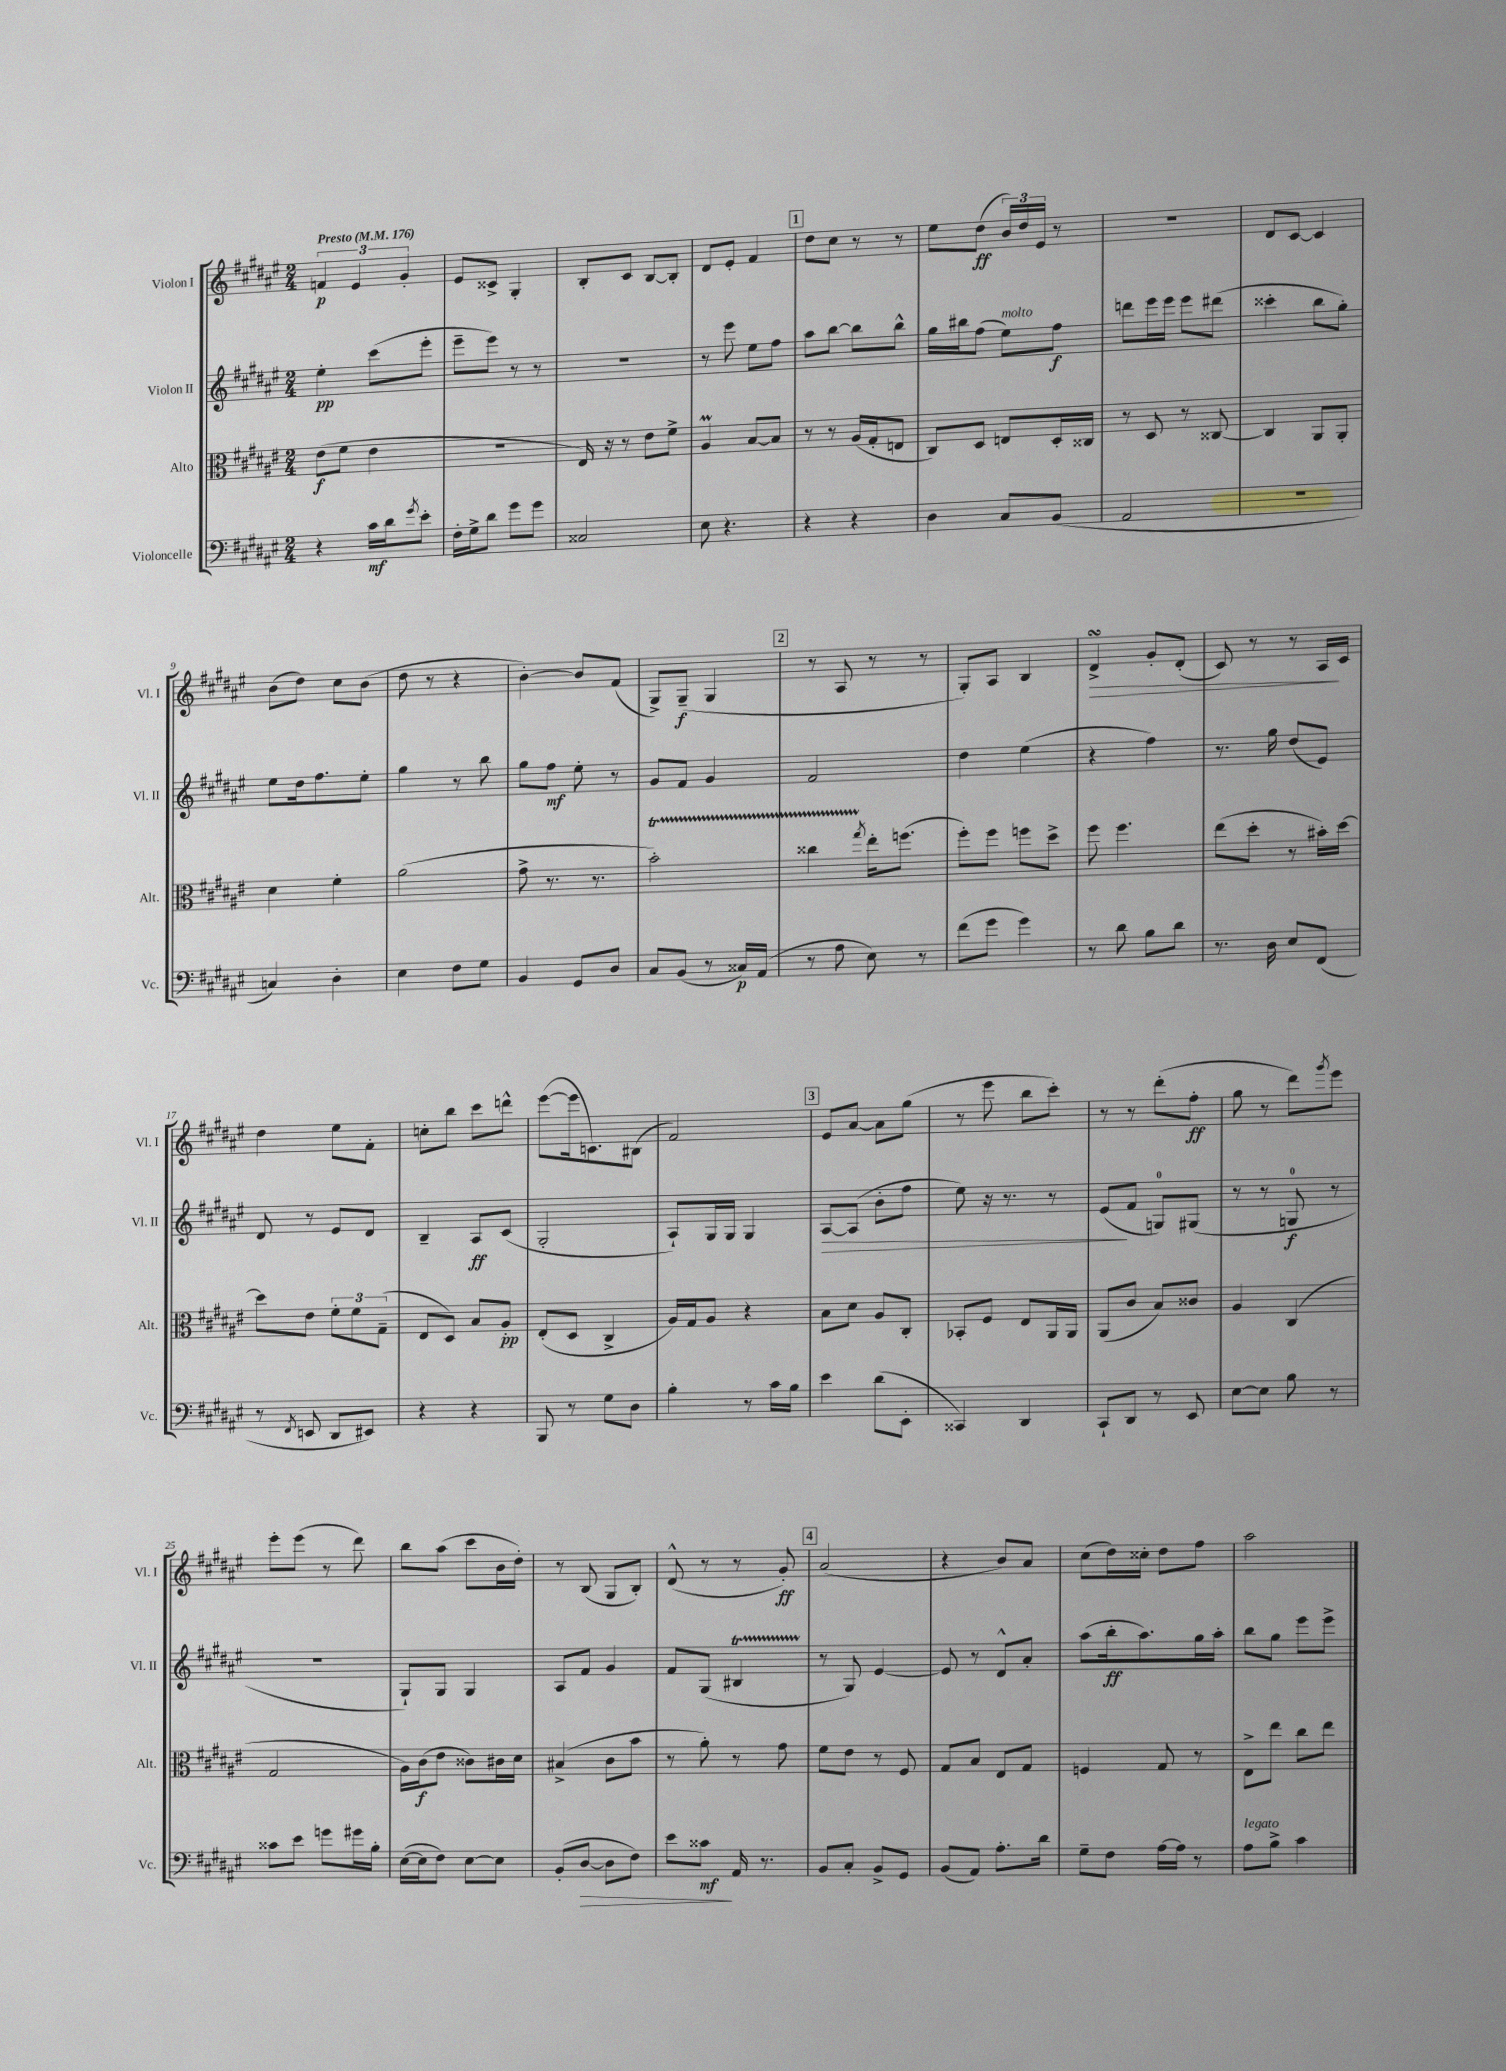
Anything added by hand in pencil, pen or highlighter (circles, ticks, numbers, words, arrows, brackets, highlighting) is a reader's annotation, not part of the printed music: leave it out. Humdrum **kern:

**kern	**kern	**kern	**kern
*staff4	*staff3	*staff2	*staff1
*clefF4	*clefC3	*clefG2	*clefG2
*k[f#c#g#d#a#e#]	*k[f#c#g#d#a#e#]	*k[f#c#g#d#a#e#]	*k[f#c#g#d#a#e#]
*M2/4	*M2/4	*M2/4	*M2/4
*MM176	*MM176	*MM176	*MM176
4r	(8e#\L	4ee#'\	6f/
.	8f#\J	.	.
.	.	.	6e#/
16c#\LL	4e#\	(8ccc#\L	.
16d#\J	.	.	.
.	.	.	6g#'/
8qg#/	.	.	.
8e#'\J	.	8eee#'\J	.
=	=	=	=
16F#'\LL	2r	8eee#~\L	8e#/L
16G#^\J	.	.	.
8d#\J	.	8eee#\J)	8c##^/J
8g#\L	.	8r	4G#'/
8g#\J	.	8r	.
=	=	=	=
2C##/	16E#/)	2r	8B'/L
.	16r	.	.
.	8r	.	8c#/J
.	8e#\L	.	[8B/L
.	8f#^\J	.	8B'/]J
=	=	=	=
8E#\	4A#/	8r	8d#/L
4.r	.	8eee#\	8e#'/J
.	[8B/L	8ee#\L	4f#/
.	8B/]J	8ff#\J	.
=	=	=	=
4r	8r	8aa#\L	8dd#\L
.	8r	[8bb\J	8cc#\J
4r	(16A#/LL	8bb\]L	8r
.	16G#'/J	.	.
.	8E/J	8bb^^\J	8r
=	=	=	=
4D#\	8C#/L)	16gg#\LL	8ee#\L
.	.	16bb#\J	.
.	8D#/J	(8ff#\J	(8dd#\J
8C#/L	8E/L	8ee#\L)	24b/LL)
.	.	.	24dd#/
.	.	.	24e#/JJ
(8BB/J	16D#'/L	8ff#\J	8r
.	16C##/JJ	.	.
=	=	=	=
2AA#/	8r	8ddd\L	2r
.	8D#/	16eee#\L	.
.	.	16eee#\JJ	.
.	8r	8eee#\L	.
.	[8C##/	(8ddd#\J	.
=	=	=	=
2r	4C##/]	4ccc##'\	8d#/L
.	.	.	[8c#/J
.	8AA#/L	8bb\L	4c#/]
.	8AA#'/J	8gg#'\J)	.
=	=	=	=
4C/)	4d#\	8ee#\L	(8b\L
.	.	16dd#\k	8dd#\J)
.	.	8.ff#\	.
4D#'\	4f#'\	.	8cc#\L
.	.	8ee#'\J	(8b\J
=	=	=	=
4E#\	(2a#\	4gg#\	8dd#\
.	.	.	8r
8F#\L	.	8r	4r
8G#\J	.	8bb\	.
=	=	=	=
4BB/	8g#^\	8gg#\L	[4b'\)
.	8.r	8ff#\J	.
8GG#/L	.	8ee#'\	8b/]L
.	8.r	.	.
8D#/J	.	8r	(8f#/J
=	=	=	=
8C#/L	2b'\)	8g#/L	8G#^/L)
(8BB/J	.	8f#/J	(8G#~/J
8r	.	4g#/	4G#/
16C##/LL)	.	.	.
(16AA#/JJ	.	.	.
=	=	=	=
8r	4cc##\	2f#/	8r
8A#\	.	.	8A#/
.	8qgg#/	.	.
8E#\)	16ee#'\LK	.	8r
.	(8.ff\J	.	.
8r	.	.	8r
=	=	=	=
(8f#\L	8ff#'\L)	4dd#\	8G#'/L)
8g#\J	8ff#\J	.	8A#/J
4g#\)	8ff\L	(4ee#\	4B/
.	8dd#^\J	.	.
=	=	=	=
8r	8ff#\	4r	4d#^/
8d#\	4.ff#\	.	.
8B\L	.	4ff#\)	8g#'/L
8d#\J	.	.	(8d#'/J
=	=	=	=
8.r	(8ee#\L	8.r	8c#/)
.	8dd#'\J	.	8r
16D#\	.	16gg#\	.
8E#/L	8r	(8dd#/L	8r
(8FF#/J	16b#'\LL)	8e#/J)	16A#/LL
.	[16dd#\JJ	.	16c#/JJ
=	=	=	=
8r	8dd#\]L	8d#/	4dd#\
8qFF#/	.	.	.
8EE/	8e#\J	8r	.
8DD#/L	12f#'\L	8e#/L	8ee#\L
.	12f#\	.	.
8EE#/J)	.	8d#/J	8f#'\J
.	(12G#~\J	.	.
=	=	=	=
4r	8E#/L	4B~/	8cc'\L
.	8D#/J)	.	8bb\J
4r	8B/L	8A#/L	8ccc#\L
.	8A#'/J	(8c#/J	8ddd^^\J
=	=	=	=
8BBB/	(8E#'/L	2G#'/	([8eee#\L
8r	8D#/J	.	16eee#\]k
.	.	.	8.c\)
8G#\L	4C#^/	.	.
8D#\J	.	.	(8B#\J
=	=	=	=
4B'\	16A#/LL)	8A#`/L)	2f#/)
.	16G#/J	.	.
.	8A#/J	16G#/L	.
.	.	16G#/JJ	.
8r	4r	4G#/	.
16c#\LL	.	.	.
16B\JJ	.	.	.
=	=	=	=
4e#\	8B\L	[8A#/L	8e#/L
.	8d#\J	(8A#/]J	[8a#/J
(8d#\L	8A#/L	8b'\L	8a#\]L
8EE#'\J	8C#'/J	8ff#\J	(8gg#\J
=	=	=	=
4CC##/)	8BB-'/L	8ee#\)	8r
.	8F#/J	16r	8eee#\
.	.	8.r	.
4DD#/	8E#/L	.	8bb\L
.	16AA#/L	8r	8ccc#'\J)
.	16AA#/JJ	.	.
=	=	=	=
8CC#`/L	(8AA#/L	(8e#/L	8r
8DD#/J	8c#/J	8f#/J	8r
8r	8B/L)	8G/L)	(8ddd#'\L
8EE#/	8c##/J	(8G#/J	8ff#'\J
=	=	=	=
[8E#\L	4A#/	8r	8gg#\
8E#\]J	.	8r	8r
8B\	(4C#/	8G/	8ddd#\L)
.	.	.	8qggg#/
8r	.	8r	8eee#\J
=	=	=	=
8c##\L	2G#/	2r	8eee#'\L
8e#\J	.	.	(8eee#\J
8g\L	.	.	8r
16g#\L	.	.	8ddd#\)
16B'\JJ	.	.	.
=	=	=	=
([16E#\LL	16A#\LL)	8G#`/L)	8bb\L
16E#\]J	(16c#\J	.	.
8F#\J)	8e#\J	8G#/J	(8aa#\J
[8E#\L	8c##\L)	4G#/	8ccc#\L
8E#\]J	16c#\L	.	16b\L
.	16d#\JJ	.	16dd#'\JJ)
=	=	=	=
(8BB'/L	(4B#^/	8A#/L	8r
[8D#/J	.	8f#/J	(8B/
8D#\]L	8c#\L	4g#/	8G#/L
8F#\J)	8b\J	.	8B'/J)
=	=	=	=
8e#\L	8r	8f#/L	(8d#^^/
8c##\J	8a#'\)	(8G#/J	8r
16AA#/	8r	4B#/	8r
8.r	.	.	.
.	8g#\	.	8g#'/)
=	=	=	=
8BB/L	8f#\L	8r	(2a#/
8C#'/J	8e#\J	8G#/)	.
8BB^/L	8r	[4e#/	.
8GG#/J	8F#/	.	.
=	=	=	=
(8BB/L	8G#/L	8e#/]	4r
8AA#/J)	8B/J	8r	.
8.A#'\L	8E#/L	8d#^^/L	8b/L)
.	8G#/J	8a#'/J	8a#/J
16d#\Jk	.	.	.
=	=	=	=
8G#~\L	4F/	(8aa#\L	(8cc#\L
8F#\J	.	16bb'\k	16dd#\L)
.	.	8.aa#\)	16cc##'\JJ
[16A#\LL	8G#/	.	8dd#\L
16A#\]JJ	.	.	.
8r	8r	16gg#\L	8ff#\J
.	.	16aa#'\JJ	.
=	=	=	=
8A#\L	8E#^\L	8bb\L	2aa#\
8B^\J	8ee#\J	8gg#\J	.
4c#\	8cc#\L	8eee#\L	.
.	8ee#\J	8eee#^\J	.
==	==	==	==
*-	*-	*-	*-
